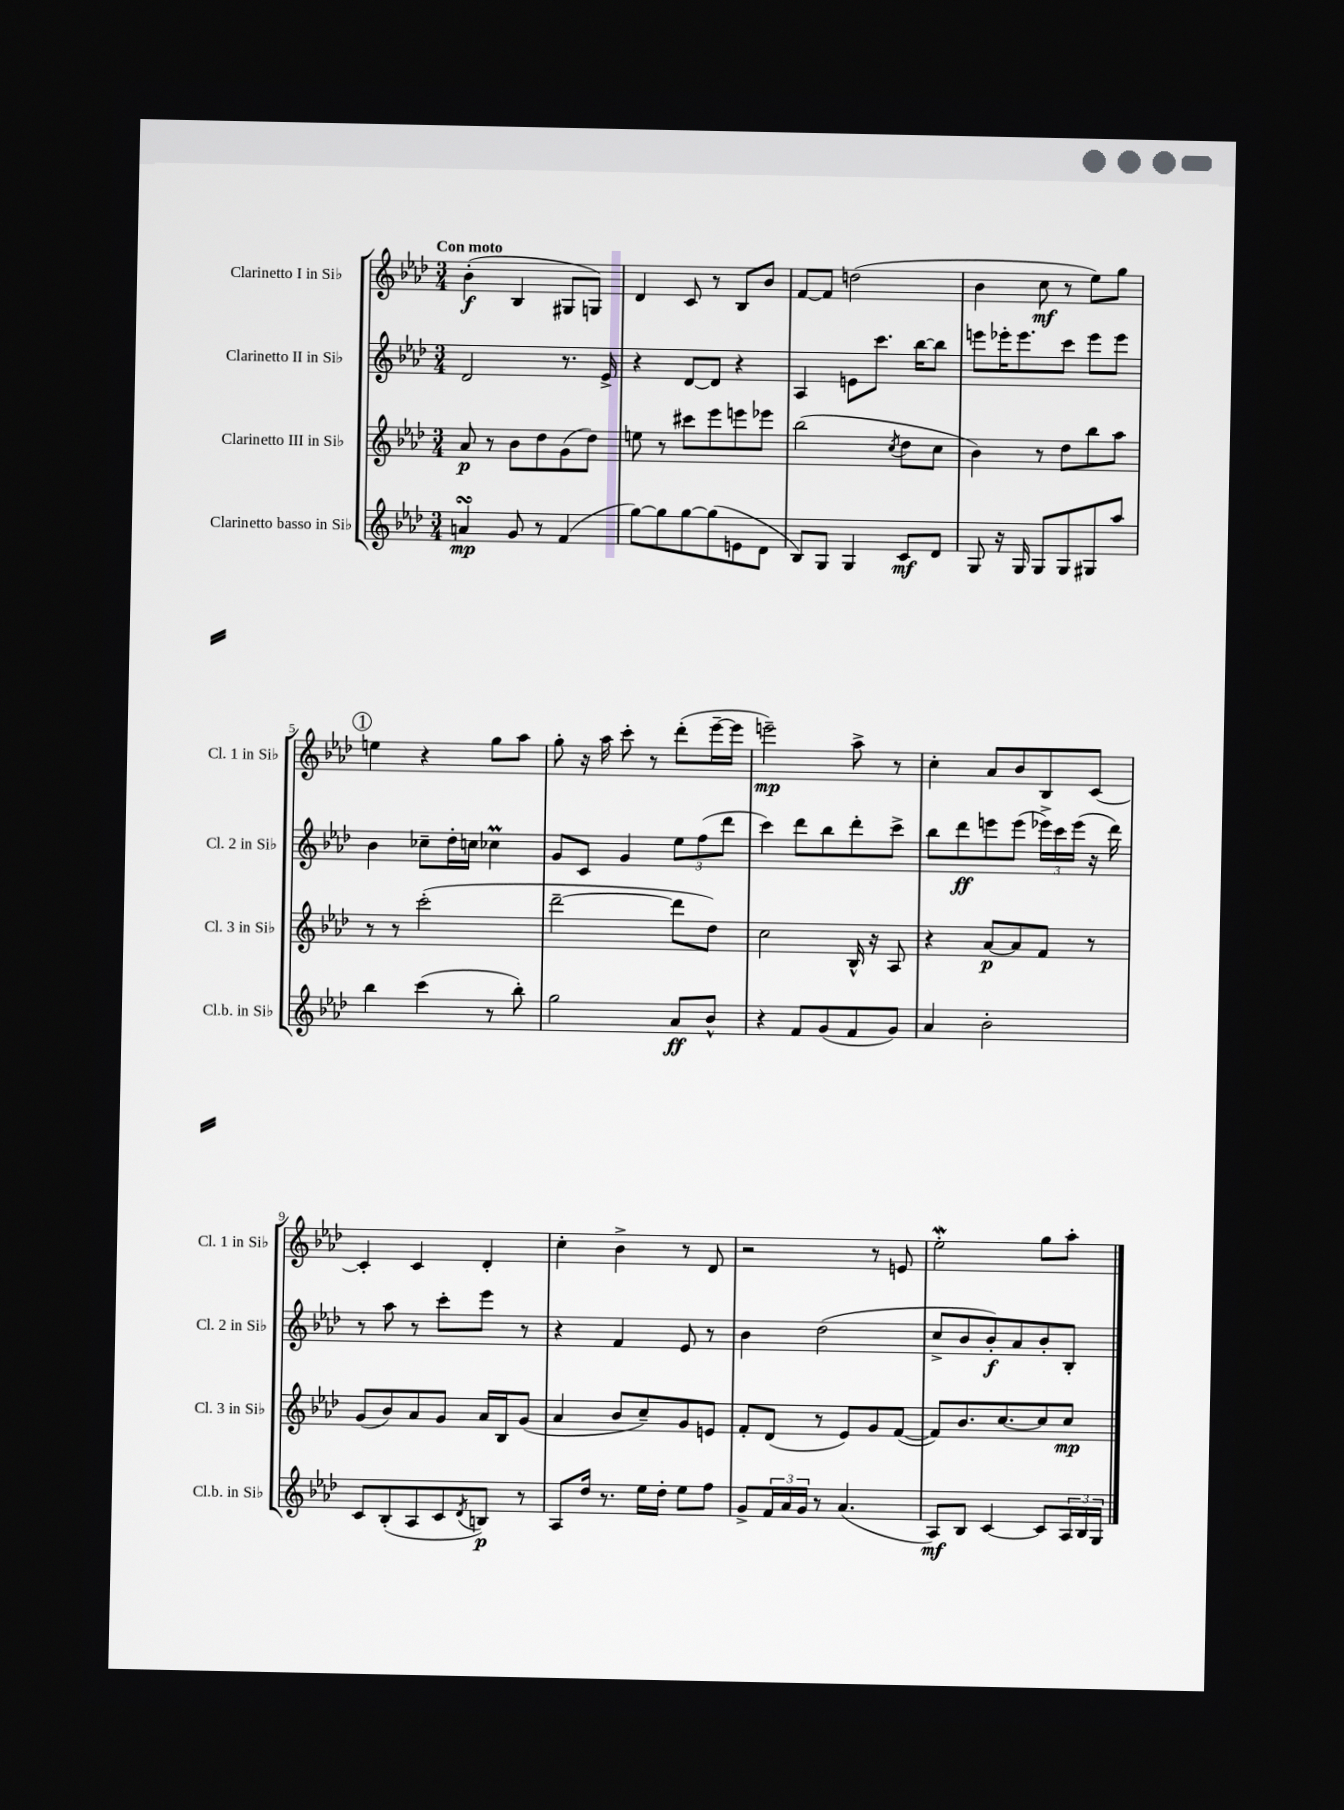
<<
\new StaffGroup <<
\new Staff = "s0" \with { instrumentName = "Clarinetto I in Sib" shortInstrumentName = "Cl. 1 in Sib" } {
    \clef treble \key aes \major \numericTimeSignature \time 3/4 \tempo "Con moto"
    bes'4-.\f( bes4 gis8 g8) |
    des'4 c'8 r8 bes8 bes'8 |
    f'8~ f'8 d''2( |
    bes'4 c''8\mf r8 ees''8) g''8 |
    \mark \markup { \circle "1" } e''4 r4 g''8 aes''8 |
    g''8-. r16 aes''16 c'''8-. r8 des'''8-.( ees'''16~-- ees'''16 |
    e'''2--\mp) aes''8-> r8 |
    c''4-. aes'8 bes'8 bes8 c'8~ |
    c'4-. c'4 des'4-. |
    c''4-. bes'4-> r8 des'8 |
    r2 r8 e'8 |
    ees''2-.\mordent g''8 aes''8-. \bar "|." |
}
\new Staff = "s1" \with { instrumentName = "Clarinetto II in Sib" shortInstrumentName = "Cl. 2 in Sib" } {
    \clef treble \key aes \major \numericTimeSignature \time 3/4
    des'2 r8. ees'16-> |
    r4 des'8~ des'8 r4 |
    aes4 e'8 c'''8. bes''16~ bes''8 |
    e'''8 ees'''16-. ees'''8. c'''8 ees'''8 ees'''8 |
    \mark \markup { \circle "1" } bes'4 ces''8-- des''16-. c''16 ces''4\prall |
    g'8 c'8 g'4 \tuplet 3/2 { ees''8 f''8( des'''8 } |
    c'''4) des'''8 bes''8 des'''8-. c'''8-> |
    bes''8 des'''8\ff e'''8 e'''8( \tuplet 3/2 { ees'''16->) c'''16 ees'''16( } r16 des'''16) |
    r8 aes''8 r8 c'''8-. ees'''8 r8 |
    r4 f'4 ees'8 r8 |
    bes'4 des''2( |
    c''8-> bes'8 bes'8-.\f) aes'8 bes'8-. bes8-. \bar "|." |
}
\new Staff = "s2" \with { instrumentName = "Clarinetto III in Sib" shortInstrumentName = "Cl. 3 in Sib" } {
    \clef treble \key aes \major \numericTimeSignature \time 3/4
    aes'8\p r8 bes'8 des''8 g'8( des''8) |
    e''8 r8 cis'''8 ees'''8 e'''8 ees'''8 |
    bes''2( \acciaccatura { c''8 } des''8 c''8 |
    bes'4) r8 des''8 bes''8 aes''8 |
    \mark \markup { \circle "1" } r8 r8 c'''2-.( |
    des'''2~-- des'''8 des''8) |
    c''2 bes16-^ r16 aes8 |
    r4 aes'8~\p aes'8 f'8 r8 |
    g'8( bes'8) aes'8 g'8 aes'16 bes16 g'8( |
    aes'4 bes'8 c''8--) g'8 e'8 |
    f'8-. des'8( r8 ees'8) g'8 f'8~( |
    f'8) bes'8. c''8.~ c''8 c''8\mp \bar "|." |
}
\new Staff = "s3" \with { instrumentName = "Clarinetto basso in Sib" shortInstrumentName = "Cl.b. in Sib" } {
    \clef treble \key aes \major \numericTimeSignature \time 3/4
    a'4\turn\mp g'8 r8 f'4( |
    g''8~) g''8 g''8~ g''8( e'8 des'8 |
    bes8) g8 g4 c'8\mf des'8 |
    g8 r16 g16 g8 g8 gis8 aes''8 |
    \mark \markup { \circle "1" } bes''4 c'''4( r8 bes''8-.) |
    g''2 aes'8\ff bes'8-^ |
    r4 f'8 g'8( f'8 g'8) |
    aes'4 bes'2-. |
    c'8 bes8-.( aes8 c'8 \acciaccatura { des'8 } b8\p) r8 |
    aes8 des''16 r8. ees''16 des''16-. ees''8 f''8 |
    g'8-> \tuplet 3/2 { f'16 aes'16 g'16 } r8 aes'4.( |
    aes8\mf) bes8 c'4~ c'8 \tuplet 3/2 { aes16 bes16 g16 } \bar "|." |
}
>>
>>
